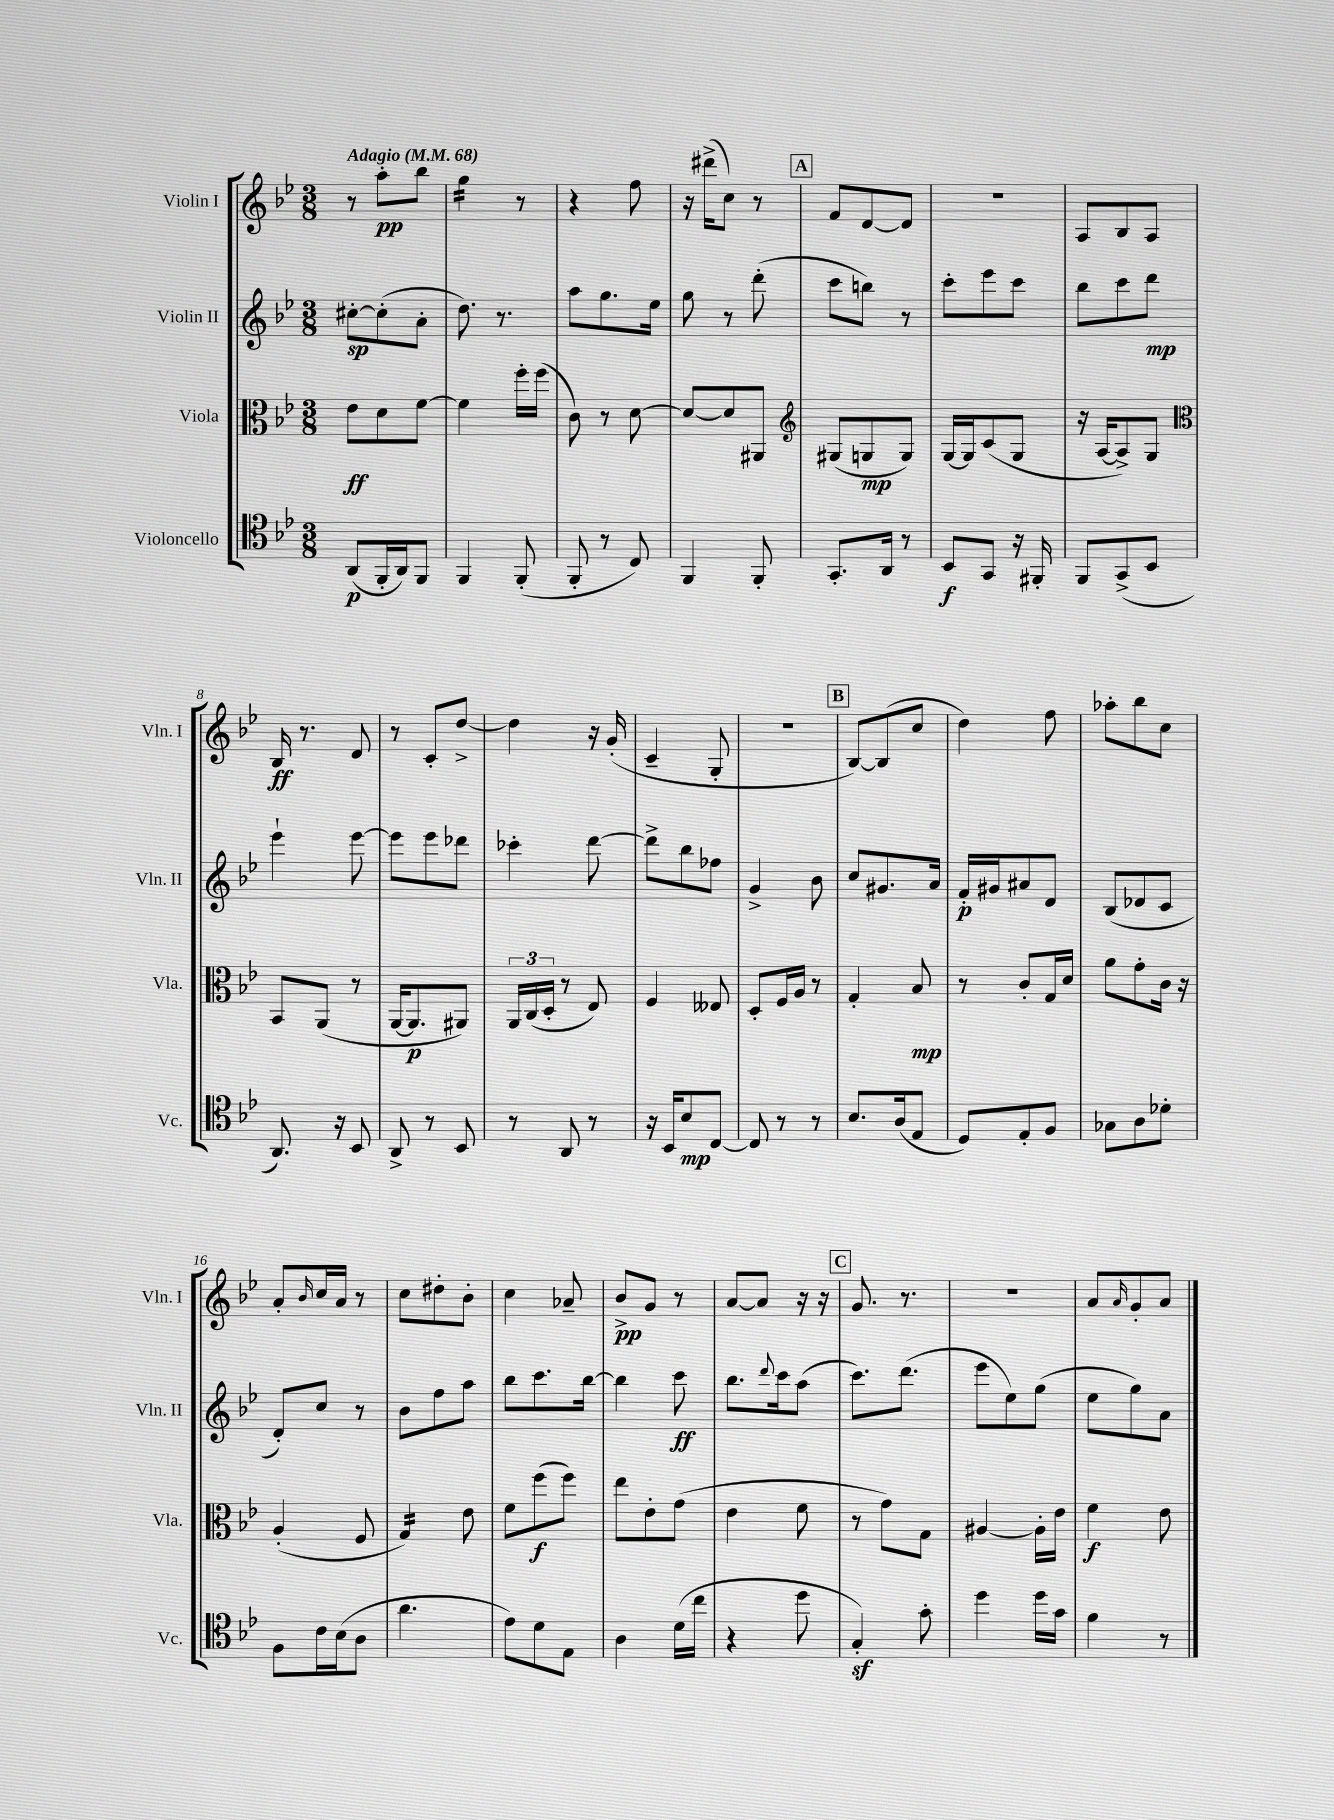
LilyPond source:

<<
\new StaffGroup <<
\new Staff = "s0" \with { instrumentName = "Violin I" shortInstrumentName = "Vln. I" } {
    \clef treble \key bes \major \numericTimeSignature \time 3/8 \tempo "Adagio" 4 = 68
    r8 a''8-.\pp bes''8 |
    g''4:16 r8 |
    r4 f''8 |
    r16 dis'''16->( c''8) r8 |
    \mark \markup { \box "A" } f'8 d'8~ d'8 |
    R4. |
    a8 bes8 a8 |
    bes16\ff r8. d'8 |
    r8 c'8-. d''8~-> |
    d''4 r16 g'16-.( |
    c'4-- g8-. |
    r4. |
    \mark \markup { \box "B" } bes8~) bes8( c''8 |
    d''4) f''8 |
    aes''8-. bes''8 c''8 |
    a'8-. \grace { bes'16 } c''16 a'16 r8 |
    c''8 dis''8-. bes'8-. |
    c''4 aes'8-- |
    bes'8->\pp g'8 r8 |
    a'8~ a'8 r16 r16 |
    \mark \markup { \box "C" } g'8. r8. |
    R4. |
    a'8 \grace { a'16 } g'8-. a'8 \bar "|." |
}
\new Staff = "s1" \with { instrumentName = "Violin II" shortInstrumentName = "Vln. II" } {
    \clef treble \key bes \major \numericTimeSignature \time 3/8
    cis''8~-.\sp cis''8-.( a'8-. |
    d''8.) r8. |
    a''8 g''8. ees''16 |
    g''8 r8 d'''8-.( |
    \mark \markup { \box "A" } c'''8 b''8) r8 |
    c'''8-. ees'''8 c'''8 |
    bes''8 c'''8 d'''8\mp |
    ees'''4-! ees'''8~ |
    ees'''8 ees'''8 des'''8 |
    ces'''4-. d'''8~ |
    d'''8-> bes''8 fes''8 |
    g'4-> bes'8 |
    \mark \markup { \box "B" } c''8 gis'8. a'16 |
    f'16-.\p gis'16 ais'8 d'8 |
    bes8( des'8 c'8 |
    d'8-.) c''8 r8 |
    bes'8 f''8 a''8 |
    bes''8 c'''8. bes''16~ |
    bes''4 c'''8\ff |
    bes''8. \appoggiatura { d'''8 } c'''16 a''8( |
    \mark \markup { \box "C" } c'''8.) d'''8.( |
    ees'''8 ees''8) g''8( |
    ees''8 g''8) a'8 \bar "|." |
}
\new Staff = "s2" \with { instrumentName = "Viola" shortInstrumentName = "Vla." } {
    \clef alto \key bes \major \numericTimeSignature \time 3/8
    ees'8\ff d'8 f'8~ |
    f'4 f''16-. f''16( |
    c'8) r8 d'8~ |
    d'8~ d'8 ais,8 |
    \mark \markup { \box "A" } \clef treble gis8( g8\mp g8) |
    g16~ g16 c'8( g8 |
    r16 a16~ a8->) g8 |
    \clef alto bes,8 a,8( r8 |
    a,16~ a,8.\p ais,8) |
    \tuplet 3/2 { a,16 c16( d16-. } r8 ees8) |
    f4 eeses8 |
    d8-. f16 a16 r8 |
    \mark \markup { \box "B" } g4-. bes8\mp |
    r8 c'8-. g16 d'16 |
    a'8 g'8-. c'16 r16 |
    a4-.( f8 |
    g4:16) ees'8 |
    f'8 f''8\f( f''8) |
    ees''8 ees'8-. g'8( |
    ees'4 f'8 |
    \mark \markup { \box "C" } r8 g'8) g8 |
    ais4~ ais16-. ees'16 |
    f'4\f ees'8 \bar "|." |
}
\new Staff = "s3" \with { instrumentName = "Violoncello" shortInstrumentName = "Vc." } {
    \clef tenor \key bes \major \numericTimeSignature \time 3/8
    a,8\p( f,16-. a,16) f,8 |
    f,4 f,8-.( |
    f,8-. r8 c8) |
    f,4 f,8-. |
    \mark \markup { \box "A" } g,8.-. a,16 r8 |
    bes,8\f g,8 r16 fis,16-. |
    f,8 g,8->( bes,8 |
    a,8.) r16 bes,8 |
    a,8-> r8 bes,8 |
    r8 a,8 r8 |
    r16 bes,16 bes8\mp c8~ |
    c8 r8 r8 |
    \mark \markup { \box "B" } bes8. a16( ees8 |
    d8) ees8-. f8 |
    ges8 a8 des'8-. |
    f8 c'16 bes16( a8 |
    a'4. |
    ees'8) d'8 ees8 |
    a4 d'16( c''16 |
    r4 d''8 |
    \mark \markup { \box "C" } g4-.\sf) g'8-. |
    d''4 d''16 g'16 |
    f'4 r8 \bar "|." |
}
>>
>>
